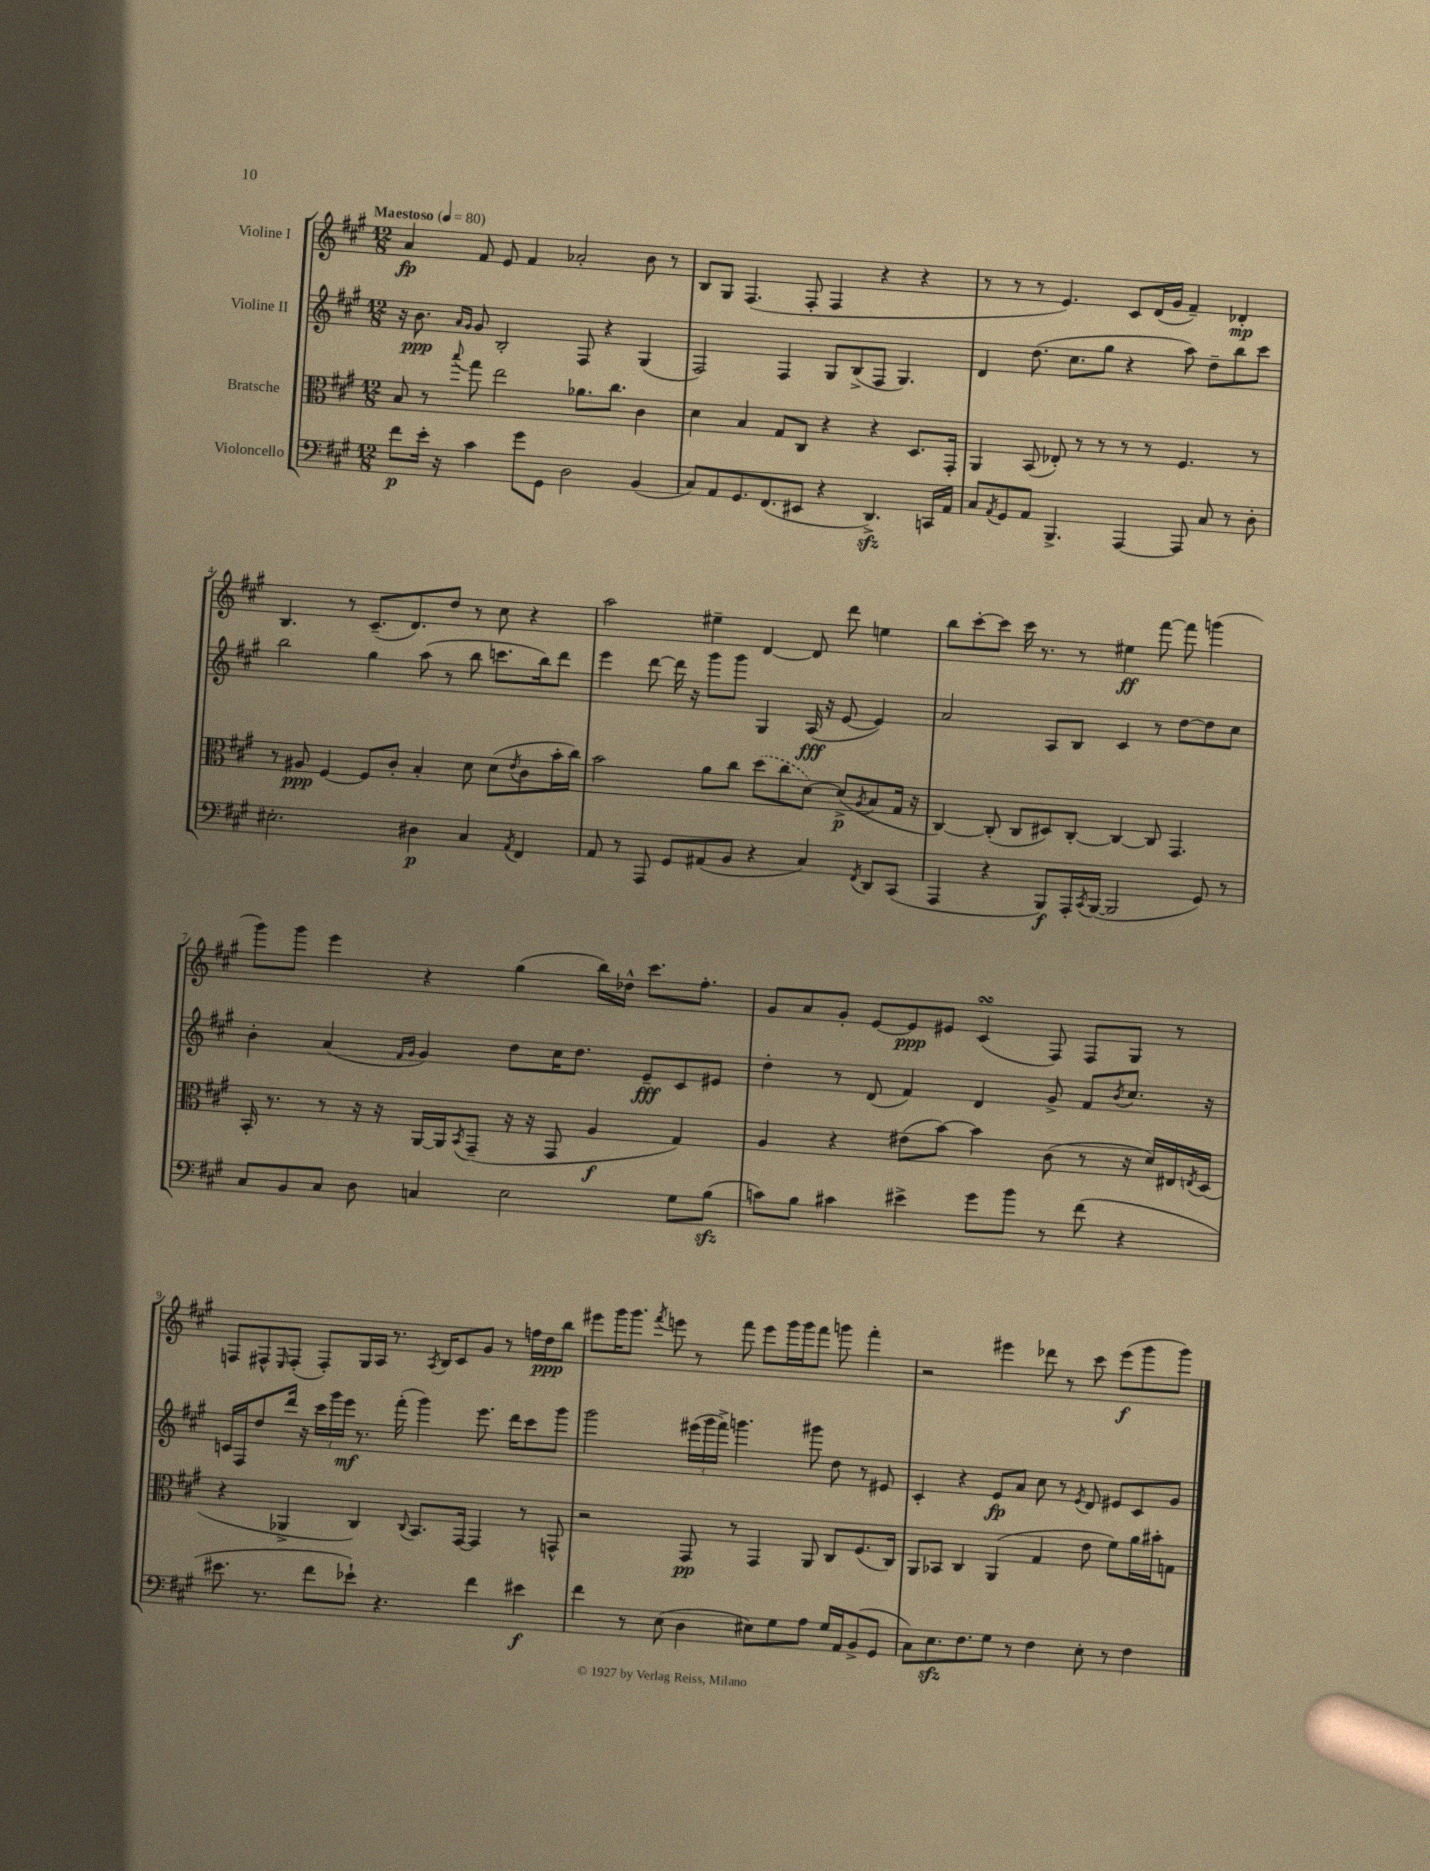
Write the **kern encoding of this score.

**kern	**dynam	**kern	**dynam	**kern	**dynam	**kern	**dynam
*part4	*part4	*part3	*part3	*part2	*part2	*part1	*part1
*staff4	*staff4	*staff3	*staff3	*staff2	*staff2	*staff1	*staff1
*I"Violoncello	*	*I"Bratsche	*	*I"Violine II	*	*I"Violine I	*
*clefF4	*	*clefC3	*	*clefG2	*	*clefG2	*
*k[f#c#g#]	*	*k[f#c#g#]	*	*k[f#c#g#]	*	*k[f#c#g#]	*
*M12/8	*	*M12/8	*	*M12/8	*	*M12/8	*
*MM80	*	*MM80	*	*MM80	*	*MM80	*
=1	=1	=1	=1	=1	=1	=1	=1
!	!	!	!	!	!	!LO:TX:a:B:t=Maestoso	!
8f#\L	p	8B/	.	16r	.	4a/	fp
.	.	.	.	8.b\	ppp	.	.
16e'\Jk	.	8r	.	.	.	.	.
16r	.	.	.	.	.	.	.
.	.	.	.	16qqa/LL	.	.	.
.	.	8qqbb/	.	16qqg#/JJ	.	.	.
4c#\	.	8gg#\	.	8g#/	.	8f#/	.
.	.	2ee\	.	2B'/	.	8e/	.
8g#\L	.	.	.	.	.	4f#/	.
8GG#\J	.	.	.	.	.	.	.
2D\	.	.	.	.	.	2a-X'/	.
.	.	8.a-X\L	.	8F#/	.	.	.
.	.	.	.	4r	.	.	.
.	.	8.cc#\J	.	.	.	.	.
(4BB/	.	4c#\	.	(4G#/	.	8b\	.
.	.	.	.	.	.	8r	.
=2	=2	=2	=2	=2	=2	=2	=2
8C#/L)	.	4d\	.	2F#/)	.	8B/L	.
8AA/	.	.	.	.	.	8G#/J	.
8.GG#/	.	4B/	.	.	.	(4.F#/	.
(8.FF#/	.	.	.	.	.	.	.
.	.	8G#/L	.	4F#/	.	.	.
8EE#X/J	.	8C#/J	.	.	.	8F#'/	.
4r	.	4r	.	8G#/L	.	4F#/	.
.	.	.	.	(8B^/	.	.	.
4.DDzz^/)	.	4r	.	8F#/J	.	4r	.
.	.	.	.	4.G#/)	.	.	.
.	.	8.D/L	.	.	.	4r	.
16CCn/LL	.	.	.	.	.	.	.
16AA/JJ	.	16GG#'/Jk	.	.	.	.	.
=3	=3	=3	=3	=3	=3	=3	=3
8C#/L	.	4AA/	.	4d/	.	8r	.
8qAA/	.	.	.	.	.	.	.
8GG#/	.	.	.	.	.	8r	.
8AA/J	.	(8BB/	.	(8.dd\	.	8r	.
4.BBB^/	.	8E-X'/)	.	.	.	4.e/)	.
.	.	.	.	8.cc#\L	.	.	.
.	.	8r	.	.	.	.	.
.	.	8r	.	8gg#\J	.	.	.
[4AAA/	.	8r	.	4r	.	8c#/L	.
.	.	8r	.	.	.	(16d/L	.
.	.	.	.	.	.	16g#/JJ	.
8AAA/]	.	4.F#/	.	8aa\)	.	4f#~/)	.
8C#/	.	.	.	8dd~\L	.	.	.
8r	.	.	.	8bb\	.	4d-X'/	mp
8D'\	.	8r	.	8ccc#\J	.	.	.
!!LO:LB:g=z
=4	=4	=4	=4	=4	=4	=4	=4
2.E#X'\	.	8r	.	2bb\	.	4.B/	.
.	.	8A#X/	ppp	.	.	.	.
.	.	[4F#/	.	.	.	.	.
.	.	.	.	.	.	8r	.
.	.	8F#/L]	.	4gg#\	.	(8.c#~/L	.
.	.	8c#'/J	.	.	.	.	.
.	.	.	.	.	.	8.d/)	.
4D#X\	p	4B'/	.	(8aa\	.	.	.
.	.	.	.	8r	.	8dd/J	.
4C#/	.	8d\	.	8bb\	.	8r	.
.	.	(8d\L	.	8.cccn\L	.	8cc#\	.
8qAA/	.	8qe/	.	.	.	.	.
4FF#/	.	8c#\	.	.	.	4r	.
.	.	.	.	16bb\k)	.	.	.
.	.	16b'\L	.	8ddd\J	.	.	.
.	.	16cc#\JJ)	.	.	.	.	.
=5	=5	=5	=5	=5	=5	=5	=5
8AA/	.	2b\	.	4eee\	.	2aa\	.
8r	.	.	.	.	.	.	.
8AAA/	.	.	.	[8ddd\	.	.	.
8GG#/L	.	.	.	16ddd\]	.	.	.
.	.	.	.	16r	.	.	.
(8AA#X/	.	8a\L	.	8ggg#\L	.	4ee#X~\	.
8BB/J	.	8cc#\J	.	8ggg#\J	.	.	.
4r	.	(8dd\L	.	4G#/	.	[4d/	.
.	.	8cc#\	.	.	.	.	.
4C#/)	.	[8d\J)	.	(16A/	fff	8d/]	.
.	.	.	.	16r	.	.	.
.	.	(8d^/L]	p	[8e/	.	8ddd\	.
8qFF#/	.	8qA/	.	.	.	.	.
8DD/L	.	8B/	.	4e/])	.	4een\	.
(8CC#/J	.	16G#/Jk	.	.	.	.	.
.	.	16r	.	.	.	.	.
=6	=6	=6	=6	=6	=6	=6	=6
4AAA/	.	[4C#/)	.	2a/	.	8bb\L	.
.	.	.	.	.	.	[8ccc#'\	.
4r	.	(8C#'/]	.	.	.	8ccc#\J]	.
.	.	8C#/L	.	.	.	16ccc#\	.
.	.	.	.	.	.	8.r	.
8BBB/L)	f	8D#X/)	.	8A/L	.	.	.
16AAA'/L	.	[8C#'/J	.	8B/J	.	8r	.
8qCC#/	.	.	.	.	.	.	.
([16BBB/JJ	.	.	.	.	.	.	.
2BBB/]	.	4C#/_	.	4c#/	.	4ee#X\	ff
.	.	8C#/]	.	8r	.	[8fff#\	.
.	.	4.GG#/	.	[8dd\L	.	8fff#\]	.
8GG#/)	.	.	.	8dd\]	.	(4gggn\	.
8r	.	.	.	8cc#\J	.	.	.
!!LO:LB:g=z
=7	=7	=7	=7	=7	=7	=7	=7
8C#/L	.	16BB'/	.	4b'\	.	8ggg#\L)	.
.	.	8.r	.	.	.	.	.
8BB/	.	.	.	.	.	8ggg#\J	.
8C#/J	.	8r	.	(4a/	.	4eee\	.
8D\	.	16r	.	.	.	.	.
.	.	16r	.	.	.	.	.
.	.	.	.	16qqf#/LL	.	.	.
.	.	.	.	16qqg#/JJ	.	.	.
4Cn/	.	[16AA/LL	.	4g#/)	.	4r	.
.	.	16AA/J]	.	.	.	.	.
.	.	8qBB/	.	.	.	.	.
.	.	(8GG#~/J	.	.	.	.	.
2E\	.	16r	.	8dd\L	.	(4gg#\	.
.	.	16r	.	.	.	.	.
.	.	8GG#/	.	16cc#\K	.	.	.
.	.	.	.	8.dd\J	.	.	.
.	.	4A/	f	.	.	16bb\LL)	.
.	.	.	.	.	.	16dd-X^^\JJ	.
.	.	.	.	8e~/L	fff	8.ccc#\L	.
8G#\L	.	4G#/)	.	8c#/	.	.	.
.	.	.	.	.	.	8.ff#'\J	.
(8Bzz\J	.	.	.	8e#X/J	.	.	.
=8	=8	=8	=8	=8	=8	=8	=8
8cn\L)	.	4A/	.	4dd'\	.	8g#/L	.
8B\J	.	.	.	.	.	8a/	.
4c#X\	.	4r	.	8r	.	8g#'/J	.
.	.	.	.	(8d/	.	[8e/L	.
4e#X^\	.	(8e#X\L	.	4f#/)	.	8e/]	ppp
.	.	[8b\J)	.	.	.	8e#X/J	.
8g#\L	.	4b\]	.	4d/	.	(4c#sSsS/	.
8b\J	.	.	.	.	.	.	.
8r	.	(8c#\	.	8g#^/	.	8F#/)	.
(8f#\	.	8r	.	8f#/L	.	8F#/L	.
.	.	.	.	8qb/	.	.	.
4r	.	16r	.	8.cc#/J	.	8G#/J	.
.	.	16d/LL)	.	.	.	.	.
.	.	16E#X/	.	.	.	8r	.
.	.	8qEn/	.	.	.	.	.
.	.	(16D/JJ	.	16r	.	.	.
!!LO:LB:g=z
=9	=9	=9	=9	=9	=9	=9	=9
8.e#X\	.	4r	.	16cn/LL	.	8Fn/L	.
.	.	.	.	16F#/J	.	.	.
.	.	.	.	8dd/	.	8F#X^^/	.
8.r	.	.	.	.	.	.	.
.	.	.	.	.	.	16qqE/	.
.	.	4AA-X^/	.	16ddd/Jk	.	(8F#'/J	.
.	.	.	.	16r	.	.	.
8f#\L	.	.	.	24ccc#\LL	.	8F#'/L)	.
.	.	.	.	24ggg#\	.	.	.
.	.	.	.	24eee\JJ	mf	.	.
8e-X`\J)	.	4C#/)	.	8.r	.	16G#/L	.
.	.	.	.	.	.	16A/JJ	.
4.r	.	.	.	.	.	8.r	.
.	.	.	.	(16fff#'\	.	.	.
.	.	8qqC#/	.	.	.	.	.
.	.	8.BB/L	.	4ggg#\)	.	.	.
.	.	.	.	.	.	8qA/	.
.	.	.	.	.	.	16B/KL	.
.	.	.	.	.	.	8c#/	.
.	.	[16GG#/Jk	.	.	.	.	.
4f#\	.	4GG#/]	.	8.eee\	.	8g#/J	.
.	.	.	.	.	.	8r	.
.	.	.	.	16ddd\KL	.	.	.
4e#X\	f	8r	.	8ccc#\	.	16ffn\LL	.
.	.	.	.	.	.	16dd\J	ppp
.	.	8GGn^^/	.	8ggg#\J	.	8bb\J	.
=10	=10	=10	=10	=10	=10	=10	=10
4f#\	.	2r	.	2ggg#\	.	8eee#X\L	.
.	.	.	.	.	.	16ggg#\K	.
.	.	.	.	.	.	8.ggg#\J	.
8r	.	.	.	.	.	.	.
.	.	.	.	.	.	8qfff#/	.
(8E\	.	.	.	.	.	8eeen\	.
4D\	.	8GG#/	pp	(24eee#X\LL	.	8r	.
.	.	.	.	24ggg#\	.	.	.
.	.	.	.	24fff#^\JJ)	.	.	.
.	.	8r	.	4.gggn\	.	8fff#\	.
8E#X\L)	.	4GG#/	.	.	.	8eee\L	.
8G#\	.	.	.	.	.	16ggg#\L	.
.	.	.	.	.	.	16ggg#\J	.
8A\J	.	8AA/	.	8ggg#X\	.	8fff#\J	.
16G#/LL	.	8C#/L	.	8dd\	.	8gggn\	.
16AA/J	.	.	.	.	.	.	.
(8BB^/	.	(8.F#/	.	8r	.	4fff#'\	.
8GG#/J	.	.	.	8e#X/	.	.	.
.	.	16C#/Jk)	.	.	.	.	.
=11	=11	=11	=11	=11	=11	=11	=11
8C#\L)	.	8AA/L	.	4c#'/	.	2r	.
8.Ezz\	.	8BB-X/J	.	.	.	.	.
.	.	4C#/	.	4r	.	.	.
8.F#\	.	.	.	.	.	.	.
8G#\J	.	(4AA/	.	8e/L	fp	4eee#X\	.
8r	.	.	.	8a/J	.	.	.
4F#\	.	4G#/	.	8cc#\	.	8ddd-X\	.
.	.	.	.	8r	.	8r	.
.	.	.	.	8qe/	.	.	.
8E'\	.	8e\	.	8d/	.	8ccc#\	.
8r	.	8f#\L)	.	8e#X/L	.	(8eee#\L	f
4F#\	.	16a\L	.	8c#/	.	8ggg#\	.
.	.	16b#X'\J	.	.	.	.	.
.	.	8Gn\J	.	8g#/J	.	8ggg#\J)	.
==	==	==	==	==	==	==	==
*-	*-	*-	*-	*-	*-	*-	*-
